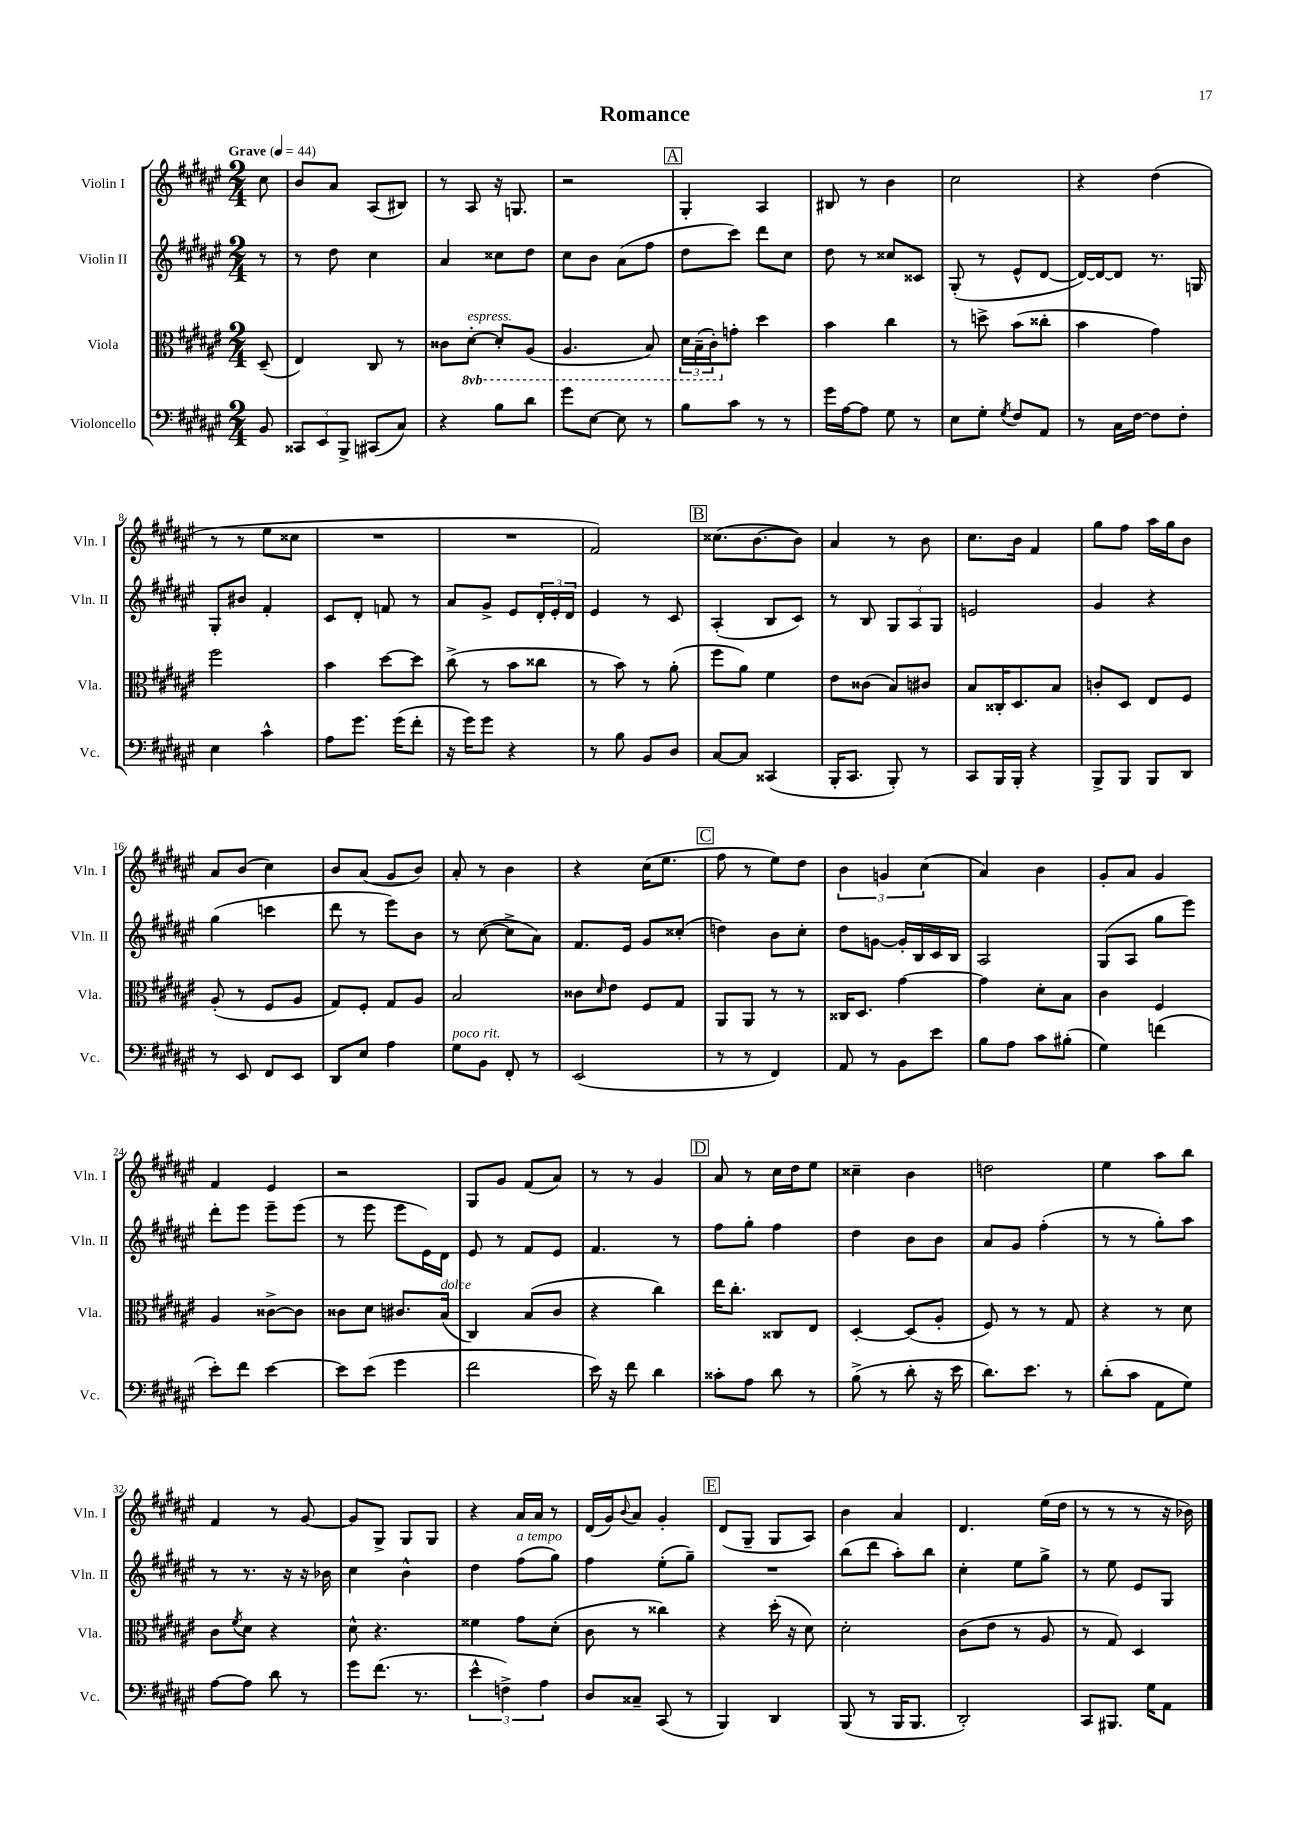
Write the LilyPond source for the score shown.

\header { title = "Romance" }
<<
\new StaffGroup <<
\new Staff = "s0" \with { instrumentName = "Violin I" shortInstrumentName = "Vln. I" } {
    \clef treble \key fis \major \numericTimeSignature \time 2/4 \partial 8 \tempo "Grave" 4 = 44
    cis''8 |
    b'8 ais'8 ais8( bis8) |
    r8 ais8 r16 g8. |
    r2 |
    \mark \markup { \box "A" } gis4-. ais4 |
    bis8 r8 b'4 |
    cis''2 |
    r4 dis''4( |
    r8 r8 eis''8 cisis''8 |
    R2 |
    R2 |
    fis'2) |
    \mark \markup { \box "B" } cisis''8.( b'8.~ b'8) |
    ais'4 r8 b'8 |
    cis''8. b'16 fis'4 |
    gis''8 fis''8 ais''16 gis''16 b'8 |
    ais'8 b'8( cis''4) |
    b'8 ais'8( gis'8 b'8) |
    ais'8-. r8 b'4 |
    r4 cis''16( eis''8. |
    \mark \markup { \box "C" } fis''8 r8 eis''8) dis''8 |
    \tuplet 3/2 { b'4 g'4 cis''4( } |
    ais'4) b'4 |
    gis'8-. ais'8 gis'4 |
    fis'4 eis'4 |
    r2 |
    gis8 gis'8 fis'8( ais'8) |
    r8 r8 gis'4 |
    \mark \markup { \box "D" } ais'8 r8 cis''16 dis''16 eis''8 |
    cisis''4-- b'4 |
    d''2 |
    eis''4 ais''8 b''8 |
    fis'4 r8 gis'8~ |
    gis'8 gis8-> gis8 gis8 |
    r4 ais'16 ais'16 r8 |
    dis'16( gis'16) \appoggiatura { b'8 } ais'8 gis'4-. |
    \mark \markup { \box "E" } dis'8( gis8-- gis8 ais8) |
    b'4 ais'4 |
    dis'4. eis''16( dis''16 |
    r8 r8 r8 r16 bes'16) \bar "|." |
}
\new Staff = "s1" \with { instrumentName = "Violin II" shortInstrumentName = "Vln. II" } {
    \clef treble \key fis \major \numericTimeSignature \time 2/4 \partial 8
    r8 |
    r8 dis''8 cis''4 |
    ais'4 cisis''8 dis''8 |
    cis''8 b'8 ais'8( fis''8 |
    \mark \markup { \box "A" } dis''8 cis'''8) dis'''8 cis''8 |
    dis''8 r8 cisis''8 cisis'8 |
    gis8-.( r8 eis'8-^ dis'8~ |
    dis'16~) dis'16~ dis'8 r8. g16 |
    gis8-. bis'8 fis'4-. |
    cis'8 dis'8-. f'8 r8 |
    ais'8 gis'8-> eis'8 \tuplet 3/2 { dis'16-. eis'16-. dis'16 } |
    eis'4 r8 cis'8 |
    \mark \markup { \box "B" } ais4-.( b8 cis'8) |
    r8 b8 \tuplet 3/2 { gis8 ais8 gis8 } |
    e'2 |
    gis'4 r4 |
    gis''4( c'''4 |
    dis'''8 r8 eis'''8) b'8 |
    r8 cis''8~( cis''8-> ais'8) |
    fis'8. eis'16 gis'8 cisis''8-.( |
    \mark \markup { \box "C" } d''4) b'8 cis''8-. |
    dis''8 g'8~ g'16-. b16 cis'16 b16 |
    ais2 |
    gis8( ais8 gis''8 eis'''8) |
    dis'''8-. eis'''8 eis'''8-- eis'''8( |
    r8 eis'''8 eis'''8 eis'16) dis'16 |
    eis'8 r8 fis'8 eis'8 |
    fis'4. r8 |
    \mark \markup { \box "D" } fis''8 gis''8-. fis''4 |
    dis''4 b'8 b'8 |
    ais'8 gis'8 fis''4-.( |
    r8 r8 gis''8-.) ais''8 |
    r8 r8. r16 r16 bes'16 |
    cis''4 b'4-^ |
    dis''4 fis''8^\markup { \italic "a tempo" }( gis''8) |
    fis''4 eis''8-.( gis''8--) |
    \mark \markup { \box "E" } R2 |
    b''8( dis'''8 ais''8-.) b''8 |
    cis''4-. eis''8 gis''8-> |
    r8 eis''8 eis'8 gis8 \bar "|." |
}
\new Staff = "s2" \with { instrumentName = "Viola" shortInstrumentName = "Vla." } {
    \clef alto \key fis \major \numericTimeSignature \time 2/4 \set Staff.ottavationMarkups = #ottavation-simple-ordinals \partial 8
    dis8--( |
    eis4) cis8 r8 |
    cisis'8 \ottava #-1 dis8~-.^\markup { \italic "espress." } dis8-. ais,8( |
    ais,4. b,8) |
    \mark \markup { \box "A" } \tuplet 3/2 { dis16 b,16--( cis16-.) \ottava #0 } g'8-. dis''4 |
    b'4 cis''4 |
    r8 d''8-> b'8( cisis''8-. |
    b'4 gis'4) |
    fis''2 |
    b'4 dis''8~ dis''8 |
    cis''8->( r8 b'8 cisis''8 |
    r8 b'8) r8 ais'8-.( |
    \mark \markup { \box "B" } fis''8 ais'8) fis'4 |
    eis'8 cisis'8( b8) cis'8 |
    b8 cisis16-. dis8. b8 |
    c'8-. dis8 eis8 fis8 |
    ais8-.( r8 fis8 ais8 |
    gis8) fis8-. gis8 ais8 |
    b2 |
    cisis'8 \grace { dis'16 } eis'8 fis8 gis8 |
    \mark \markup { \box "C" } ais,8 ais,8 r8 r8 |
    cisis16 dis8. gis'4~ |
    gis'4 dis'8-. b8 |
    cis'4 fis4 |
    ais4 cisis'8~-> cisis'8 |
    cisis'8 dis'8 cis'8. b16^\markup { \italic "dolce" }( |
    cis4) b8( cis'8 |
    r4 cis''4) |
    \mark \markup { \box "D" } eis''16 cis''8.-. cisis8 eis8 |
    dis4~-. dis8( ais8-. |
    fis8) r8 r8 gis8 |
    r4 r8 dis'8 |
    cis'8 \acciaccatura { fis'8 } dis'8 r4 |
    dis'8-^ r4. |
    fisis'4 gis'8 dis'8-.( |
    cis'8 r8 cisis''4) |
    \mark \markup { \box "E" } r4 dis''16-.( r16 dis'8) |
    dis'2-. |
    cis'8( eis'8 r8 ais8 |
    r8 gis8) dis4 \bar "|." |
}
\new Staff = "s3" \with { instrumentName = "Violoncello" shortInstrumentName = "Vc." } {
    \clef bass \key fis \major \numericTimeSignature \time 2/4 \partial 8
    b,8 |
    \tuplet 3/2 { cisis,8 eis,8 b,,8-> } cis,8( cis8) |
    r4 b8 dis'8 |
    gis'8 eis8~ eis8 r8 |
    \mark \markup { \box "A" } b8 cis'8 r8 r8 |
    gis'16 ais16~ ais8 gis8 r8 |
    eis8 gis8-. \acciaccatura { gis8 } fis8 ais,8 |
    r8 cis16 fis16~ fis8 fis8-. |
    eis4 cis'4-^ |
    ais8 gis'8. gis'16( fis'8-. |
    r16 gis'16) gis'8 r4 |
    r8 b8 b,8 dis8 |
    \mark \markup { \box "B" } cis8~ cis8 cisis,4( |
    b,,16-. cis,8. b,,8-.) r8 |
    cis,8 b,,16 b,,16-. r4 |
    b,,8-> b,,8 b,,8 dis,8 |
    r8 eis,8 fis,8 eis,8 |
    dis,8 eis8 ais4 |
    gis8^\markup { \italic "poco rit." } b,8 fis,8-. r8 |
    eis,2( |
    \mark \markup { \box "C" } r8 r8 fis,4) |
    ais,8 r8 b,8 eis'8 |
    b8 ais8 cis'8 bis8-.( |
    gis4) f'4( |
    eis'8-.) fis'8 eis'4~ |
    eis'8 eis'8( gis'4 |
    fis'2 |
    eis'16) r16 fis'8 dis'4 |
    \mark \markup { \box "D" } cisis'8-. ais8 dis'8 r8 |
    b8->( r8 dis'8-. r16 eis'16 |
    dis'8.) eis'8. r8 |
    dis'8-.( cis'8 ais,8 gis8) |
    ais8~ ais8 dis'8 r8 |
    gis'8 fis'8.( r8. |
    \tuplet 3/2 { eis'4-^ f4->) ais4 } |
    dis8 cisis8-- cis,8( r8 |
    \mark \markup { \box "E" } b,,4) dis,4 |
    b,,8( r8 b,,16 b,,8. |
    dis,2-.) |
    cis,8 bis,,8. gis16 ais,8 \bar "|." |
}
>>
>>
